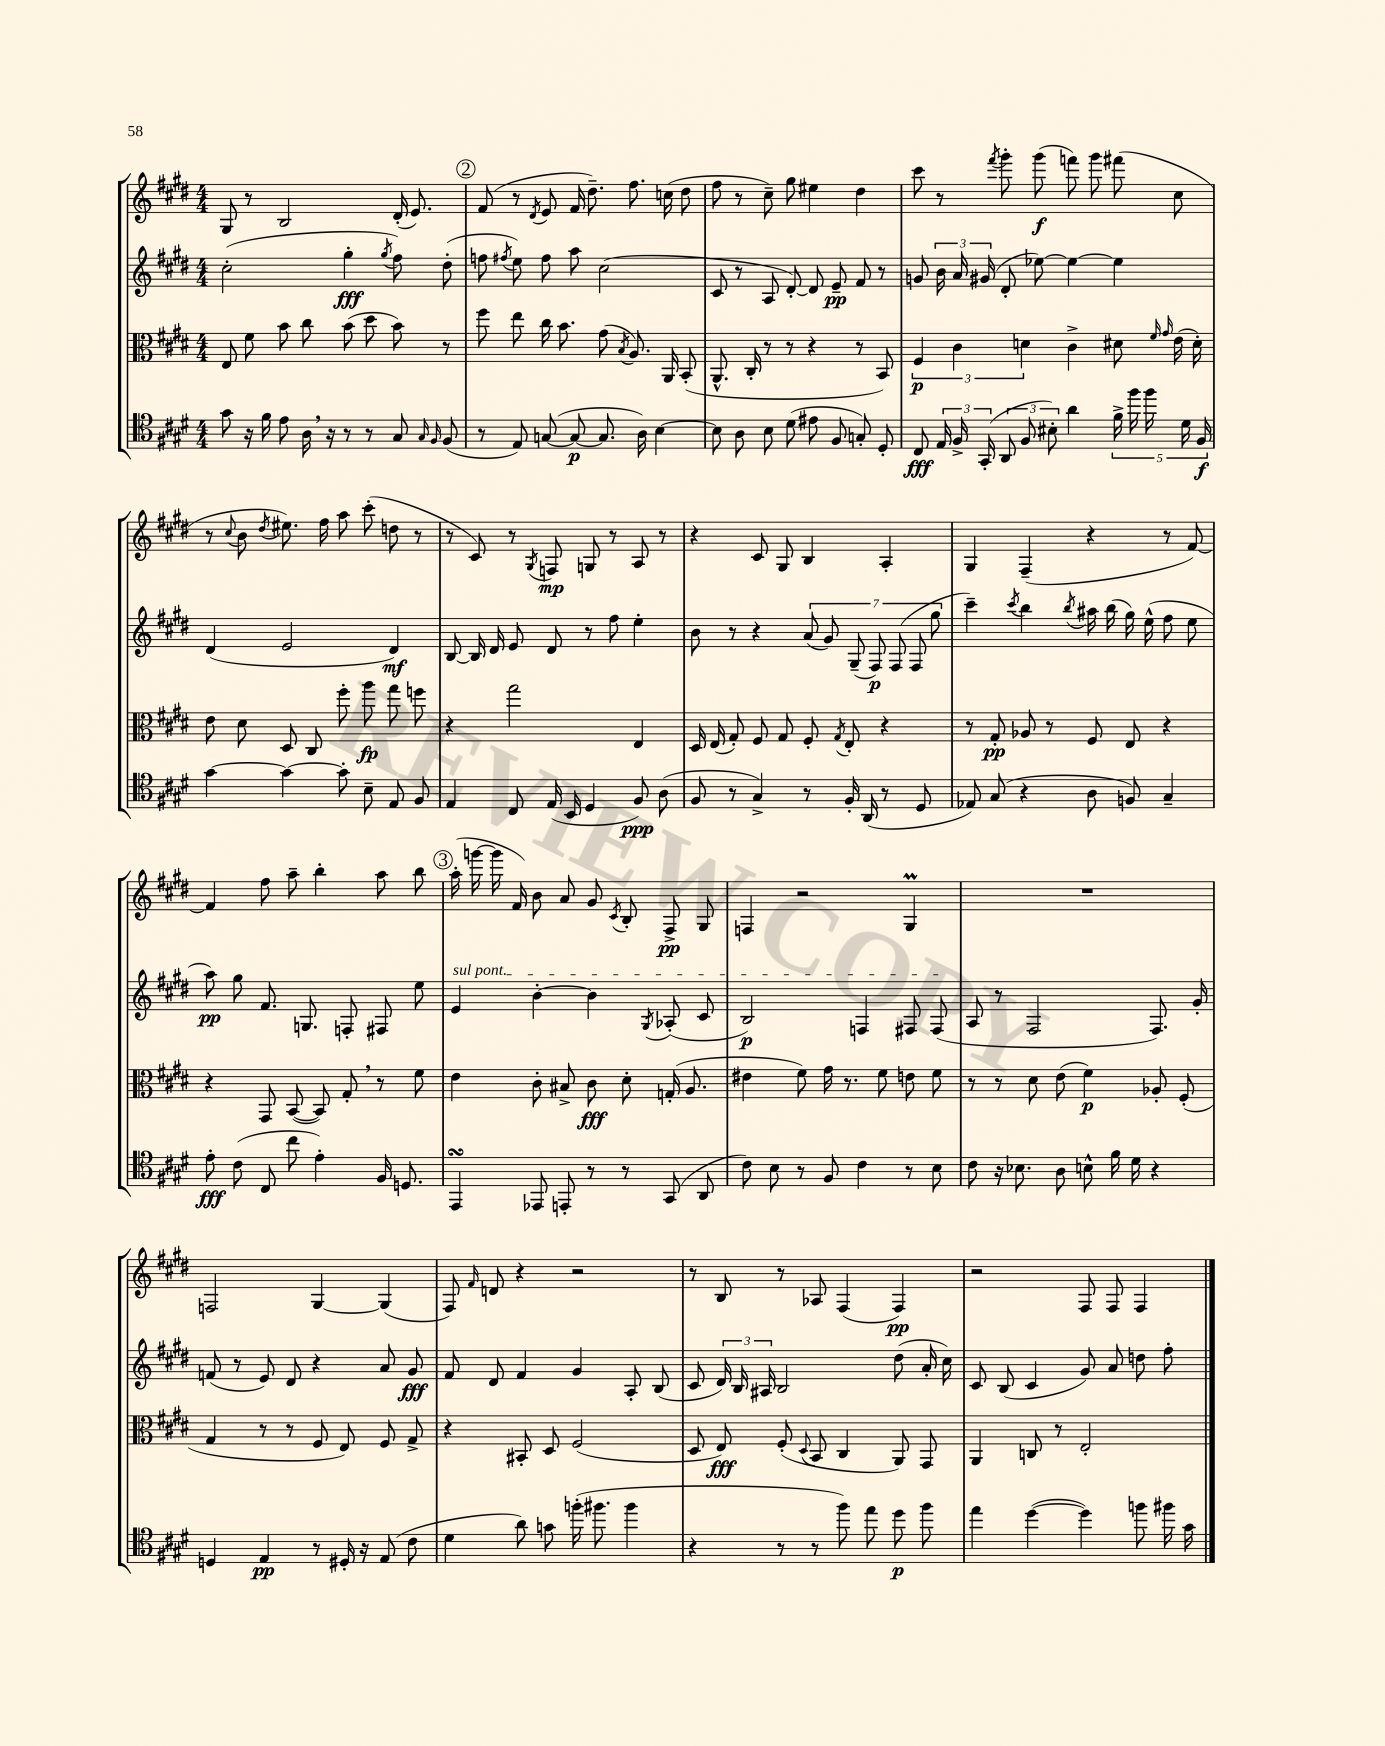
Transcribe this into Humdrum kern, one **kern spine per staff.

**kern	**dynam	**kern	**dynam	**kern	**dynam	**kern	**dynam
*part4	*part4	*part3	*part3	*part2	*part2	*part1	*part1
*staff4	*staff4	*staff3	*staff3	*staff2	*staff2	*staff1	*staff1
*clefC4	*	*clefC3	*	*clefG2	*	*clefG2	*
*k[f#c#g#d#]	*	*k[f#c#g#d#]	*	*k[f#c#g#d#]	*	*k[f#c#g#d#]	*
*M4/4	*	*M4/4	*	*M4/4	*	*M4/4	*
=12	=12	=12	=12	=12	=12	=12	=12
8g#\	.	8E/	.	(2cc#'\	.	8G#/	.
16r	.	8f#\	.	.	.	8r	.
16f#\	.	.	.	.	.	.	.
8e\	.	8b\	.	.	.	2B/	.
16A,\	.	8cc#\	.	.	.	.	.
16r	.	.	.	.	.	.	.
8r	.	(8b\	.	4gg#'\	fff	.	.
8r	.	8dd#\	.	.	.	.	.
.	.	.	.	8qgg#/	.	.	.
8G#/	.	8b\)	.	8ff#\)	.	(16d#'/	.
.	.	.	.	.	.	8.e/)	.
16qqG#/	.	.	.	.	.	.	.
16qqF#/	.	.	.	.	.	.	.
(8F#/	.	8r	.	(8dd#'\	.	.	.
!!LO:REH:place=s1:t=2
=13	=13	=13	=13	=13	=13	=13	=13
8r	.	8ff#\	.	8ffn\	.	(8f#/	.
.	.	.	.	8qff#X/	.	.	.
8E/)	.	8ee\	.	8ee\)	.	8r	.
.	.	.	.	.	.	8qd#/	.
([8Gn/	.	16cc#\	.	8ff#\	.	8e/	.
.	.	8.b\	.	.	.	.	.
8G/_	p	.	.	8aa\	.	16f#/	.
.	.	.	.	.	.	8.dd#~\)	.
8.G/]	.	(8g#\	.	(2cc#\	.	.	.
.	.	8qB/	.	.	.	.	.
.	.	8.A/)	.	.	.	8.ff#\	.
16A\)	.	.	.	.	.	.	.
[4B\	.	.	.	.	.	.	.
.	.	16AA/	.	.	.	(16ccn\	.
.	.	(8BB'/	.	.	.	8dd#\	.
=14	=14	=14	=14	=14	=14	=14	=14
8B\]	.	8.AA^^/	.	8c#/	.	8ff#\	.
8A\	.	.	.	8r	.	8r	.
.	.	16C#'/	.	.	.	.	.
8B\	.	8r	.	8A/	.	8cc#~\)	.
(8d#\	.	8r	.	[8d#'/)	.	8gg#\	.
8e#X\	.	4r	.	8d#/]	.	4ee#X\	.
8F#/	.	.	.	8e~/	pp	.	.
8Gn'/)	.	8r	.	8f#/	.	4dd#\	.
8D#'/	.	8BB/)	.	8r	.	.	.
=15	=15	=15	=15	=15	=15	=15	=15
8C#/	fff	6F#/	p	8gn/	.	8ccc#\	.
24E/	.	.	.	24b\	.	8r	.
24F#^/	.	6c#\	.	24a/	.	.	.
(24GG#'/	.	.	.	(24g#X/	.	.	.
.	.	.	.	.	.	8qfff#/	.
12AA/	.	.	.	8d#'/	.	8ggg#'\	.
12F#/	.	6dn\	.	.	.	.	.
.	.	.	.	[8ee-X\)	.	(8ggg#\	f
12B#X'\)	.	.	.	.	.	.	.
4a\	.	4c#^\	.	4ee-\_	.	8fffn\)	.
.	.	.	.	.	.	8ggg#\	.
20f#^\	.	8d#X\	.	4ee-\]	.	(8fff#X\	.
20ff#\	.	.	.	.	.	.	.
20ff#\	.	.	.	.	.	.	.
.	.	16qqf#/	.	.	.	.	.
.	.	16qqg#/	.	.	.	.	.
.	.	(16e\	.	.	.	8cc#\	.
20d#\	.	.	.	.	.	.	.
.	.	16d#'\)	.	.	.	.	.
20F#/	f	.	.	.	.	.	.
!!LO:LB:g=z
=16	=16	=16	=16	=16	=16	=16	=16
[4g#\	.	8e\	.	(4d#/	.	8r	.
.	.	.	.	.	.	8qqcc#/	.
.	.	8d#\	.	.	.	8b\	.
.	.	.	.	.	.	8qdd#/	.
4g#\_	.	8D#/	.	2e/	.	8.ee#X\)	.
.	.	8C#/	.	.	.	.	.
.	.	.	.	.	.	16ff#\	.
8g#'\]	.	8ff#'\	.	.	.	8aa\	.
8B~\	.	8aa\	fp	.	.	(8ccc#'\	.
8E/	.	8gg#\	.	4d#/)	mf	8ddn\	.
8F#/	.	8ffn\	.	.	.	8r	.
=17	=17	=17	=17	=17	=17	=17	=17
4E/	.	4r	.	[8B/	.	8r	.
.	.	.	.	16B/]	.	8c#/)	.
.	.	.	.	16d#/	.	.	.
8C#/	.	2gg#\	.	8e/	.	8r	.
.	.	.	.	.	.	8qG#/	.
(16E/	.	.	.	8d#/	.	8Fn/	mp
16BB/	.	.	.	.	.	.	.
4D#/	.	.	.	8r	.	8Gn/	.
.	.	.	.	8ff#\	.	8r	.
8F#/)	ppp	4E/	.	4ee'\	.	8A/	.
(8A\	.	.	.	.	.	8r	.
=18	=18	=18	=18	=18	=18	=18	=18
8F#/	.	16D#/	.	8b\	.	4r	.
.	.	(16E/	.	.	.	.	.
8r	.	8G#'/)	.	8r	.	.	.
4G#^/)	.	8F#/	.	4r	.	8c#/	.
.	.	8G#/	.	.	.	8G#/	.
8r	.	8F#'/	.	(14a/	.	4B/	.
.	.	.	.	14g#/)	.	.	.
.	.	8qG#/	.	.	.	.	.
16F#'/	.	8E'/	.	.	.	.	.
.	.	.	.	(14G#~/	.	.	.
(16AA/	.	.	.	.	.	.	.
.	.	.	.	14F#/)	p	.	.
8r	.	4r	.	.	.	4A'/	.
.	.	.	.	(14F#/	.	.	.
.	.	.	.	14F#/	.	.	.
8D#/	.	.	.	.	.	.	.
.	.	.	.	14gg#\	.	.	.
=19	=19	=19	=19	=19	=19	=19	=19
8E-X/)	.	8r	.	4ccc#~\)	.	4G#/	.
(8G#/	.	8G#'/	pp	.	.	.	.
.	.	.	.	8qccc#/	.	.	.
4r	.	8A-X/	.	4bb\	.	(4F#~/	.
.	.	8r	.	.	.	.	.
.	.	.	.	8qbb/	.	.	.
8A\	.	8F#/	.	16aa#X\	.	4r	.
.	.	.	.	(16bb\	.	.	.
8Fn/)	.	8E/	.	16gg#\)	.	.	.
.	.	.	.	(16ee^^\	.	.	.
4G#~/	.	4r	.	8ff#\	.	8r	.
.	.	.	.	8ee\	.	[8f#/)	.
!!LO:LB:g=z
=20	=20	=20	=20	=20	=20	=20	=20
8e'\	fff	4r	.	8aa\)	pp	4f#/]	.
(8c#\	.	.	.	8gg#\	.	.	.
8C#/	.	8GG#/	.	8.f#/	.	8ff#\	.
8cc#\	.	([8BB/	.	.	.	8aa~\	.
.	.	.	.	8.Gn/	.	.	.
4e'\)	.	8BB/])	.	.	.	4bb'\	.
.	.	8G#',/	.	8Fn'/	.	.	.
16F#/	.	8r	.	8F#X/	.	8aa\	.
8.Dn/	.	.	.	.	.	.	.
.	.	8f#\	.	8ee\	.	8bb\	.
!!LO:REH:place=s1:t=3
=21	=21	=21	=21	=21	=21	=21	=21
!	!	!	!	!LO:TX:a:i:t=sul pont.	!	!	!
4EEsSSs/	.	4e\	.	4e/	.	(16aa'\	.
.	.	.	.	.	.	[16gggn\	.
.	.	.	.	.	.	16ggg\]	.
.	.	.	.	.	.	16f#/)	.
8EE-X/	.	8c#'\	.	[4b'\	.	8b\	.
8EEn'/	.	8B#X^/	.	.	.	8a/	.
8r	.	8c#\	fff	4b\]	.	8g#/	.
.	.	.	.	.	.	8qc#/	.
8r	.	8d#'\	.	.	.	8B'/	.
.	.	.	.	8qG#/	.	.	.
(8GG#/	.	(16Gn'/	.	(8A-X'/	.	8F#^/	pp
.	.	8.A/	.	.	.	.	.
8AA/	.	.	.	8c#/	.	8G#/	.
=22	=22	=22	=22	=22	=22	=22	=22
8c#\)	.	4e#X\	.	2B/)	p	4Fn/	.
8B\	.	.	.	.	.	.	.
8r	.	8f#\)	.	.	.	2r	.
8F#/	.	16g#\	.	.	.	.	.
.	.	8.r	.	.	.	.	.
4c#\	.	.	.	4Fn/	.	.	.
.	.	8f#\	.	.	.	.	.
8r	.	8en\	.	8F#X/	.	4G#m/	.
8B\	.	8f#\	.	(8F#/	.	.	.
=23	=23	=23	=23	=23	=23	=23	=23
8c#\	.	8r	.	8A/	.	1r	.
16r	.	8r	.	8r	.	.	.
8.B-X\	.	.	.	.	.	.	.
.	.	8d#\	.	2F#/	.	.	.
8A\	.	(8e\	.	.	.	.	.
8Bn^^\	.	4f#\)	p	.	.	.	.
16f#\	.	.	.	.	.	.	.
16d#\	.	.	.	.	.	.	.
4r	.	8A-X'/	.	8.F#/)	.	.	.
.	.	(8F#'/	.	.	.	.	.
.	.	.	.	16g#'/	.	.	.
!!LO:LB:g=z
=24	=24	=24	=24	=24	=24	=24	=24
4Dn/	.	4G#/	.	(8fn/	.	2Fn/	.
.	.	.	.	8r	.	.	.
4E/	pp	8r	.	8e/)	.	.	.
.	.	8r	.	8d#/	.	.	.
8r	.	8F#/	.	4r	.	[4G#/	.
16D#X'/	.	8E/)	.	.	.	.	.
16r	.	.	.	.	.	.	.
(8E/	.	8F#/	.	8a/	.	(4G#/]	.
8c#\	.	8G#^/	.	8g#/	fff	.	.
=25	=25	=25	=25	=25	=25	=25	=25
4d#\	.	4r	.	8f#/	.	8F#/)	.
.	.	.	.	.	.	16qqf#/	.
.	.	.	.	8d#/	.	8dn/	.
8a\)	.	8BB#X'/	.	4f#/	.	4r	.
8gn\	.	8D#/	.	.	.	.	.
(16ffn'\	.	(2F#/	.	4g#/	.	2r	.
8.ff#X\	.	.	.	.	.	.	.
4ff#\	.	.	.	8A'/	.	.	.
.	.	.	.	(8B/	.	.	.
=26	=26	=26	=26	=26	=26	=26	=26
4r	.	8D#/	.	8c#/	.	8r	.
.	.	8E/)	fff	24d#/)	.	8B/	.
.	.	.	.	24B/	.	.	.
.	.	.	.	24A#X/	.	.	.
8r	.	(8F#'/	.	2B/	.	8r	.
.	.	8qqD#/	.	.	.	.	.
8r	.	8BB/	.	.	.	8A-X/	.
8ff#\)	.	4C#/	.	.	.	(4F#/	.
8ee\	.	.	.	.	.	.	.
8dd#\	p	8AA/)	.	(8dd#\	.	4F#/)	pp
8ff#\	.	8GG#/	.	16a'/	.	.	.
.	.	.	.	16cc#\)	.	.	.
=27	=27	=27	=27	=27	=27	=27	=27
4ee\	.	4AA/	.	8c#/	.	2r	.
.	.	.	.	(8B/	.	.	.
([4dd#\	.	8Cn/	.	4c#/	.	.	.
.	.	8r	.	.	.	.	.
4dd#\])	.	2E'/	.	8g#/)	.	8F#/	.
.	.	.	.	8a/	.	8F#/	.
8ffn\	.	.	.	8ddn\	.	4F#/	.
16ff#X\	.	.	.	8ff#'\	.	.	.
16g#\	.	.	.	.	.	.	.
==	==	==	==	==	==	==	==
*-	*-	*-	*-	*-	*-	*-	*-
